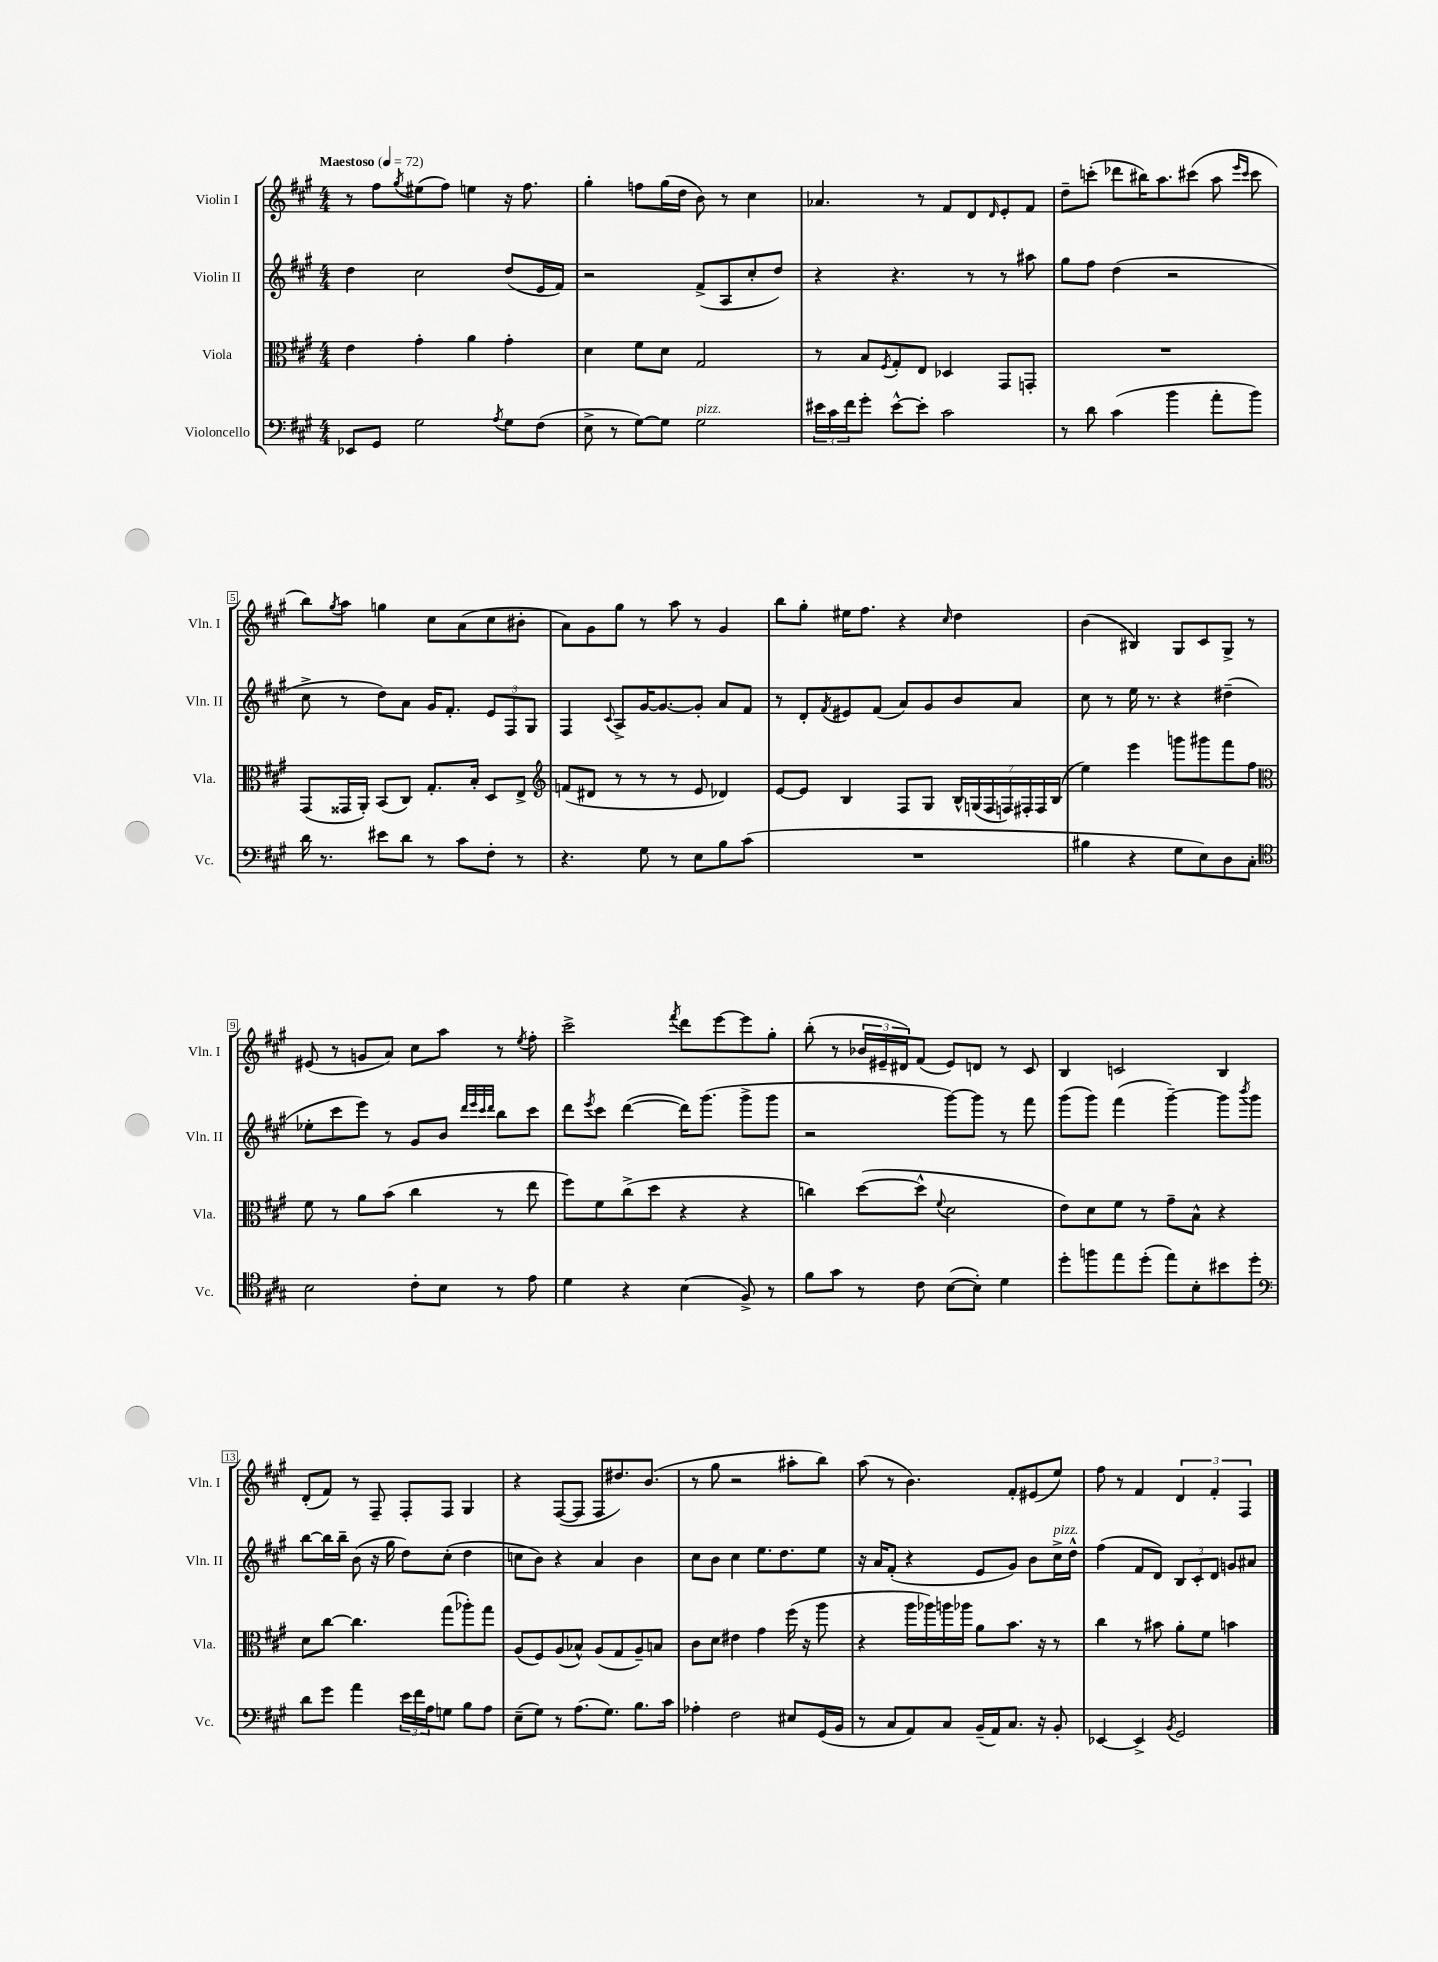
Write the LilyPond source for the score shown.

<<
\new StaffGroup <<
\new Staff = "s0" \with { instrumentName = "Violin I" shortInstrumentName = "Vln. I" } {
    \clef treble \key a \major \numericTimeSignature \time 4/4 \tempo "Maestoso" 4 = 72
    r8 fis''8 \acciaccatura { gis''8 } eis''8( fis''8) e''4 r16 fis''8. |
    gis''4-. f''8 gis''16( d''16 b'8) r8 cis''4 |
    aes'4. r8 fis'8 d'8 \grace { d'16 } e'8-. fis'8 |
    d''8-- c'''8-.( des'''8 bis''16) a''8. cis'''8( a''8 \grace { e'''16 cis'''16 } cis'''8 |
    b''8) \acciaccatura { gis''8 } a''8 g''4 cis''8 a'8( cis''8 bis'8-. |
    a'8) gis'8 gis''8 r8 a''8 r8 gis'4 |
    b''8 gis''8-. eis''16 fis''8. r4 \grace { cis''16 } d''4 |
    b'4( bis4) gis8 cis'8 gis8-> r8 |
    eis'8( r8 g'8 a'8) cis''8 a''8 r8 \acciaccatura { e''8 } fis''8-. |
    cis'''2-> \acciaccatura { fis'''8 } d'''8 e'''8~ e'''8 gis''8-. |
    b''8-.( r8 \tuplet 3/2 { bes'16 eis'16-- dis'16) } fis'8( eis'8) d'8 r8 cis'8 |
    b4 c'2 b4 |
    d'8-.( fis'8) r8 fis8-- fis8-. fis8 gis4 |
    r4 fis8~( fis8 fis8 dis''8.) b'8.( |
    r8 gis''8 r2 ais''8-. b''8) |
    a''8( r8 b'4.) fis'8-. eis'8( e''8) |
    fis''8 r8 fis'4 \tuplet 3/2 { d'4 fis'4-. fis4 } \bar "|." |
}
\new Staff = "s1" \with { instrumentName = "Violin II" shortInstrumentName = "Vln. II" } {
    \clef treble \key a \major \numericTimeSignature \time 4/4
    d''4 cis''2 d''8( e'16 fis'16) |
    r2 fis'8->( a8 cis''8-. d''8) |
    r4 r4. r8 r8 ais''8 |
    gis''8 fis''8 d''4( r2 |
    cis''8-> r8 d''8) a'8 gis'16 fis'8.-. \tuplet 3/2 { e'8 fis8 gis8 } |
    fis4 \appoggiatura { cis'8 } a8-> gis'16~ gis'8.~ gis'8-. a'8 fis'8 |
    r8 d'8-. \acciaccatura { fis'8 } eis'8 fis'8( a'8) gis'8 b'8 a'8 |
    cis''8 r8 e''16 r8. r4 dis''4--( |
    ees''8-. cis'''8 e'''8) r8 gis'8 b'8 \grace { d'''32 e'''32 cis'''32 d'''32 } b''8 cis'''8 |
    d'''8 \acciaccatura { e'''8 } cis'''8 d'''4~( d'''16) gis'''8.( gis'''8-> gis'''8 |
    r2 gis'''8~) gis'''8 r8 fis'''8 |
    gis'''8( gis'''8) fis'''4( gis'''4~--) gis'''8 \acciaccatura { b'''8 } gis'''8 |
    b''8~ b''16 b''16-- b'8( r16 gis''16 d''8) cis''8-.( d''4 |
    c''8 b'8) r4 a'4 b'4 |
    cis''8 b'8 cis''4 e''8. d''8. e''8 |
    r16 a'16 fis'8-.( r4 e'8 gis'8) b'8 cis''16->^\markup { \italic "pizz." } d''16-^ |
    fis''4( fis'8 d'8) \tuplet 3/2 { b8 cis'8-. d'8 } g'8 ais'8 \bar "|." |
}
\new Staff = "s2" \with { instrumentName = "Viola" shortInstrumentName = "Vla." } {
    \clef alto \key a \major \numericTimeSignature \time 4/4
    e'4 gis'4-. a'4 gis'4-. |
    d'4 fis'8 d'8 gis2 |
    r8 b8 \acciaccatura { fis8 } gis8-. e8 des4 gis,8 g,8-. |
    R1 |
    gis,8( gisis,16 a,16-.) b,8( cis8) gis8.-. b16-. d8 e8-> |
    \clef treble f'8( dis'8 r8 r8 r8 e'8 des'4) |
    e'8~ e'8 b4 fis8 gis8 \tuplet 7/4 { b16-^ g16( fis16 f16) fis16-. fis16 b16( } |
    e''4) e'''4 g'''8 gis'''8 fis'''8 fis''8 |
    \clef alto fis'8 r8 a'8 b'8( cis''4 r8 e''8 |
    fis''8) fis'8 cis''8->( d''8 r4 r4 |
    c''4) d''8~( d''8-^ \appoggiatura { fis'8 } d'2 |
    e'8) d'8 fis'8 r8 gis'8-- b8-^ r4 |
    d'8 cis''8~ cis''4. gis''8( aes''8-.) gis''8 |
    a8( fis8) a8( bes8-^) a8( gis8 a8--) b8 |
    cis'8 d'8 eis'4 gis'4 fis''16( r16 a''8 |
    r4 a''16 aes''16) a''16 aes''16 a'8 b'8. r16 r8 |
    cis''4 r8 bis'8 a'8-. fis'8 b'4 \bar "|." |
}
\new Staff = "s3" \with { instrumentName = "Violoncello" shortInstrumentName = "Vc." } {
    \clef bass \key a \major \numericTimeSignature \time 4/4
    ees,8 gis,8 gis2 \acciaccatura { a8 } gis8 fis8( |
    e8-> r8 gis8~) gis8 gis2^\markup { \italic "pizz." } |
    \tuplet 3/2 { eis'16 cis'16 fis'16 } gis'8-. eis'8~-^ eis'8-. cis'2 |
    r8 d'8 cis'4( b'4 a'8-. b'8) |
    d'16 r8. eis'8 d'8 r8 cis'8 fis8-. r8 |
    r4. gis8 r8 e8 b8 cis'8( |
    R1 |
    bis4 r4 gis8 e8) d8 cis8-. |
    \clef tenor b2 cis'8-. b8 r8 e'8 |
    d'4 r4 b4( fis8->) r8 |
    fis'8 gis'8 r8 cis'8 b8~( b8-.) d'4 |
    d''8-. f''8 e''8 d''8-.( e''8) b8-. bis'8 d''8-. |
    \clef bass d'8 gis'8 a'4 \tuplet 3/2 { e'16 fis'16 a16 } g8 b8 a8 |
    e8--( gis8) r8 a8.( gis8.) b8. cis'16 |
    aes4-. fis2 eis8 gis,16( b,16 |
    r8 cis8 a,8) cis8 b,16--( a,16) cis8. r16 b,8-. |
    ees,4~ ees,4-> \acciaccatura { b,8 } gis,2 \bar "|." |
}
>>
>>
\layout { \context { \Score \override BarNumber.stencil = #(make-stencil-boxer 0.1 0.3 ly:text-interface::print) } }
